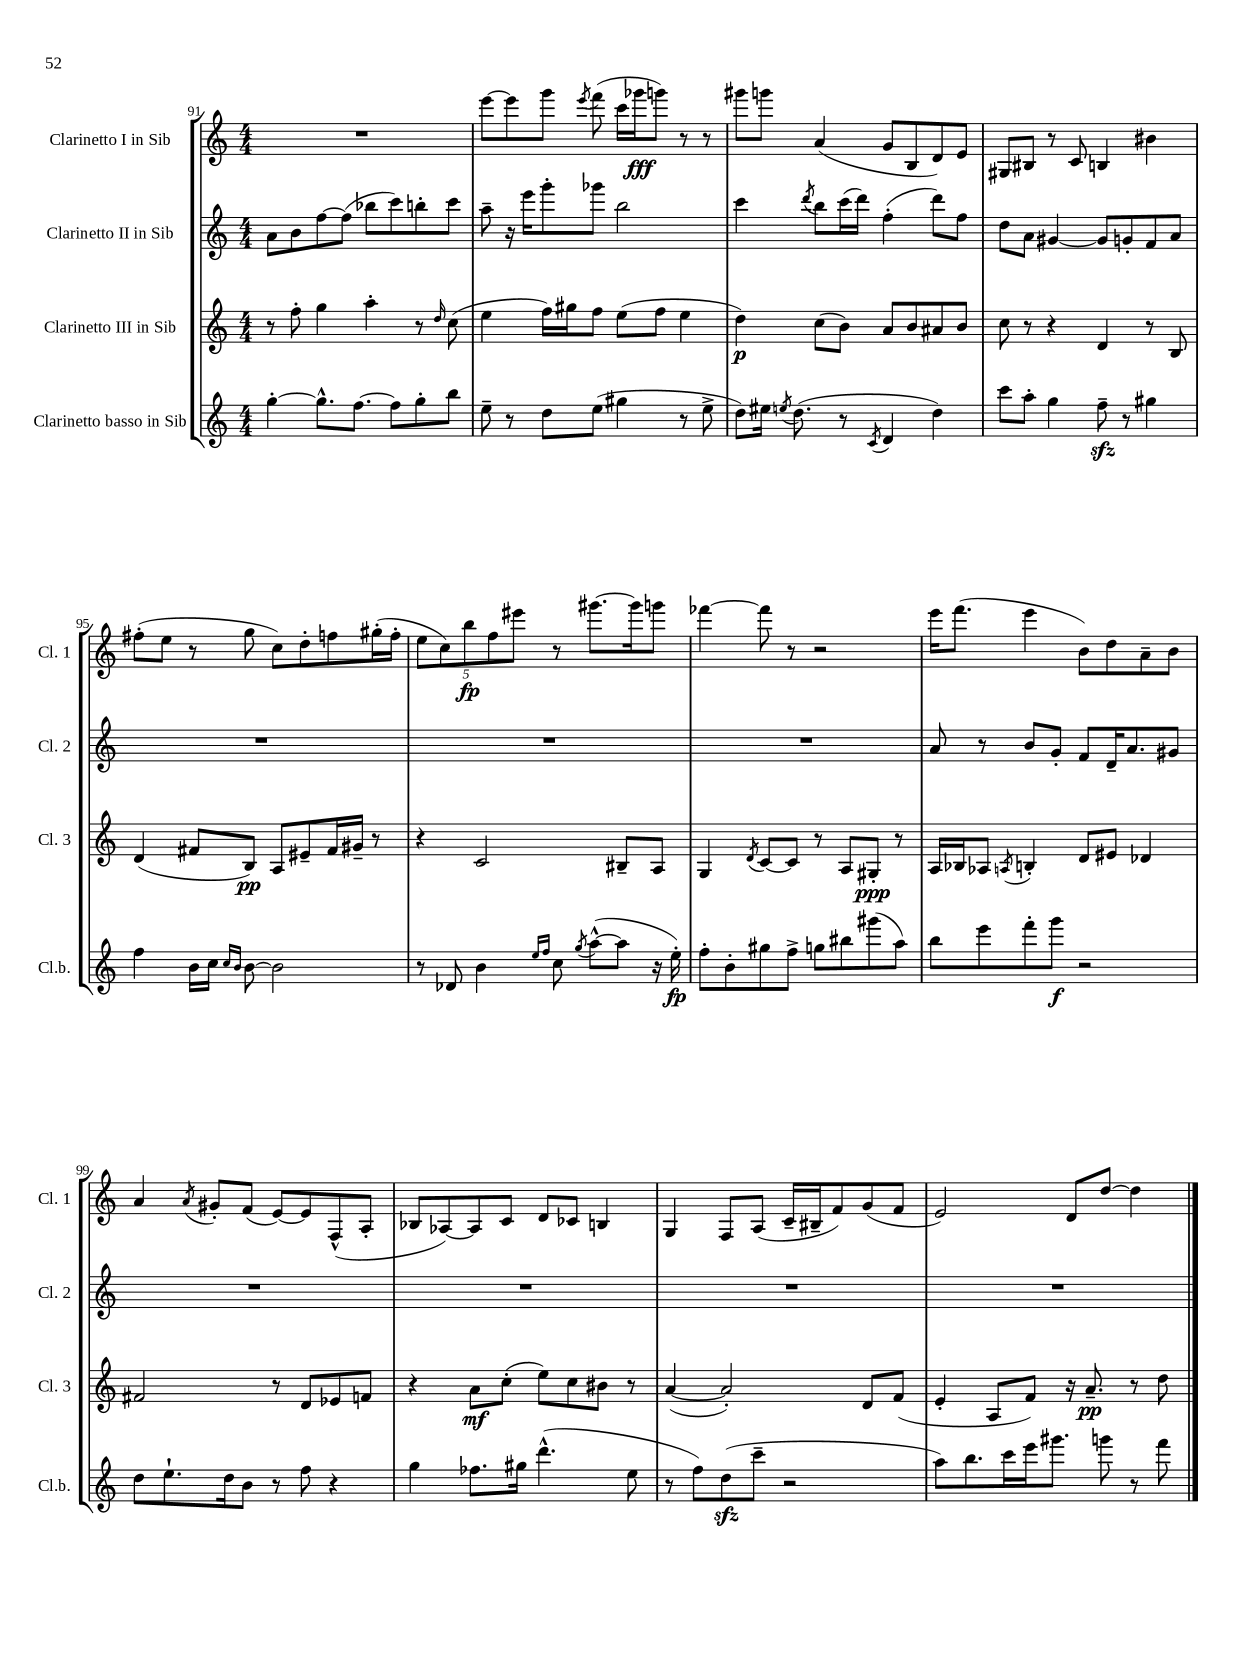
<<
\new StaffGroup <<
\new Staff = "s0" \with { instrumentName = "Clarinetto I in Sib" shortInstrumentName = "Cl. 1" } {
    \clef treble \key c \major \numericTimeSignature \time 4/4
    \autoBeamOff R1 |
    e'''8[~ e'''8 g'''8] \acciaccatura { e'''8 } f'''8( c'''16[ ges'''16\fff g'''8]) r8 r8 |
    gis'''8[ g'''8] a'4( g'8[ b8 d'8) e'8] |
    gis8[ bis8] r8 c'8 b4 bis'4 |
    fis''8[-.( e''8] r8 g''8 c''8[) d''8-. f''8 gis''16-.( f''16]-. |
    \tuplet 5/4 { e''8[ c''8) b''8\fp f''8 eis'''8] } r8 gis'''8.[~ gis'''16 g'''8] |
    fes'''4~ fes'''8 r8 r2 |
    e'''16[ f'''8.]( e'''4 b'8[) d''8 a'8-- b'8] |
    a'4 \acciaccatura { a'8 } gis'8[-. f'8]( e'8[~) e'8 f8-^( a8]-. |
    bes8[ aes8~) aes8 c'8] d'8[ ces'8] b4 |
    g4 f8[ a8]( c'16[-- bis16-- f'8) g'8( f'8] |
    e'2) d'8[ d''8]~ d''4 \bar "|." |
}
\new Staff = "s1" \with { instrumentName = "Clarinetto II in Sib" shortInstrumentName = "Cl. 2" } {
    \clef treble \key c \major \numericTimeSignature \time 4/4
    \autoBeamOff a'8[ b'8 f''8~ f''8]( bes''8[ c'''8) b''8-. c'''8] |
    a''8-- r16 e'''16[ g'''8-. ges'''8] b''2 |
    c'''4 \acciaccatura { d'''8 } b''8[ c'''16( d'''16]) f''4-.( d'''8[) f''8] |
    d''8[ a'8] gis'4~ gis'8[ g'8-. f'8 a'8] |
    R1 |
    R1 |
    R1 |
    a'8 r8 b'8[ g'8]-. f'8[ d'16-- a'8. gis'8] |
    R1 |
    R1 |
    R1 |
    R1 \bar "|." |
}
\new Staff = "s2" \with { instrumentName = "Clarinetto III in Sib" shortInstrumentName = "Cl. 3" } {
    \clef treble \key c \major \numericTimeSignature \time 4/4
    \autoBeamOff r8 f''8-. g''4 a''4-. r8 \grace { d''16 } c''8( |
    e''4 f''16[) gis''16 f''8] e''8[( f''8] e''4 |
    d''4\p) c''8[( b'8]) a'8[ b'8 ais'8 b'8] |
    c''8 r8 r4 d'4 r8 b8 |
    d'4( fis'8[ b8]\pp) a8[ eis'8-- fis'16 gis'16]-- r8 |
    r4 c'2 bis8[-- a8] |
    g4 \acciaccatura { d'8 } c'8[~ c'8] r8 a8[ gis8]-.\ppp r8 |
    a16[ bes16 aes8] \acciaccatura { a8 } b4-. d'8[ eis'8] des'4 |
    fis'2 r8 d'8[ ees'8 f'8] |
    r4 a'8[\mf c''8]-.( e''8[) c''8 bis'8] r8 |
    a'4~( a'2-.) d'8[ f'8]( |
    e'4-. a8[ f'8]) r16 a'8.--\pp r8 d''8 \bar "|." |
}
\new Staff = "s3" \with { instrumentName = "Clarinetto basso in Sib" shortInstrumentName = "Cl.b." } {
    \clef treble \key c \major \numericTimeSignature \time 4/4
    \autoBeamOff g''4~-. g''8.[-^ f''8.]~ f''8[ g''8-. b''8] |
    e''8-- r8 d''8[ e''8]( gis''4 r8 e''8-> |
    d''8[) eis''16] \acciaccatura { e''8 } d''8.( r8 \acciaccatura { c'8 } d'4 d''4) |
    c'''8[ a''8]-. g''4 f''8--\sfz r8 gis''4 |
    f''4 b'16[ c''16] \grace { c''16[ b'16] } b'8~ b'2 |
    r8 des'8 b'4 \grace { e''16[ f''16] } c''8 \acciaccatura { g''8 } a''8[~-^( a''8] r16 e''16-.\fp) |
    f''8[-. b'8-. gis''8 f''8]-> g''8[ bis''8 gis'''8( a''8]) |
    b''8[ e'''8 f'''8-. g'''8]\f r2 |
    d''8[ e''8.-! d''16 b'8] r8 f''8 r4 |
    g''4 fes''8.[ gis''16] d'''4.-^( e''8 |
    r8 f''8[) d''8\sfz( c'''8]-- r2 |
    a''8[) b''8. c'''16 e'''16 gis'''8.] g'''8 r8 f'''8 \bar "|." |
}
>>
>>
\layout { \context { \Score currentBarNumber = #91 } }
